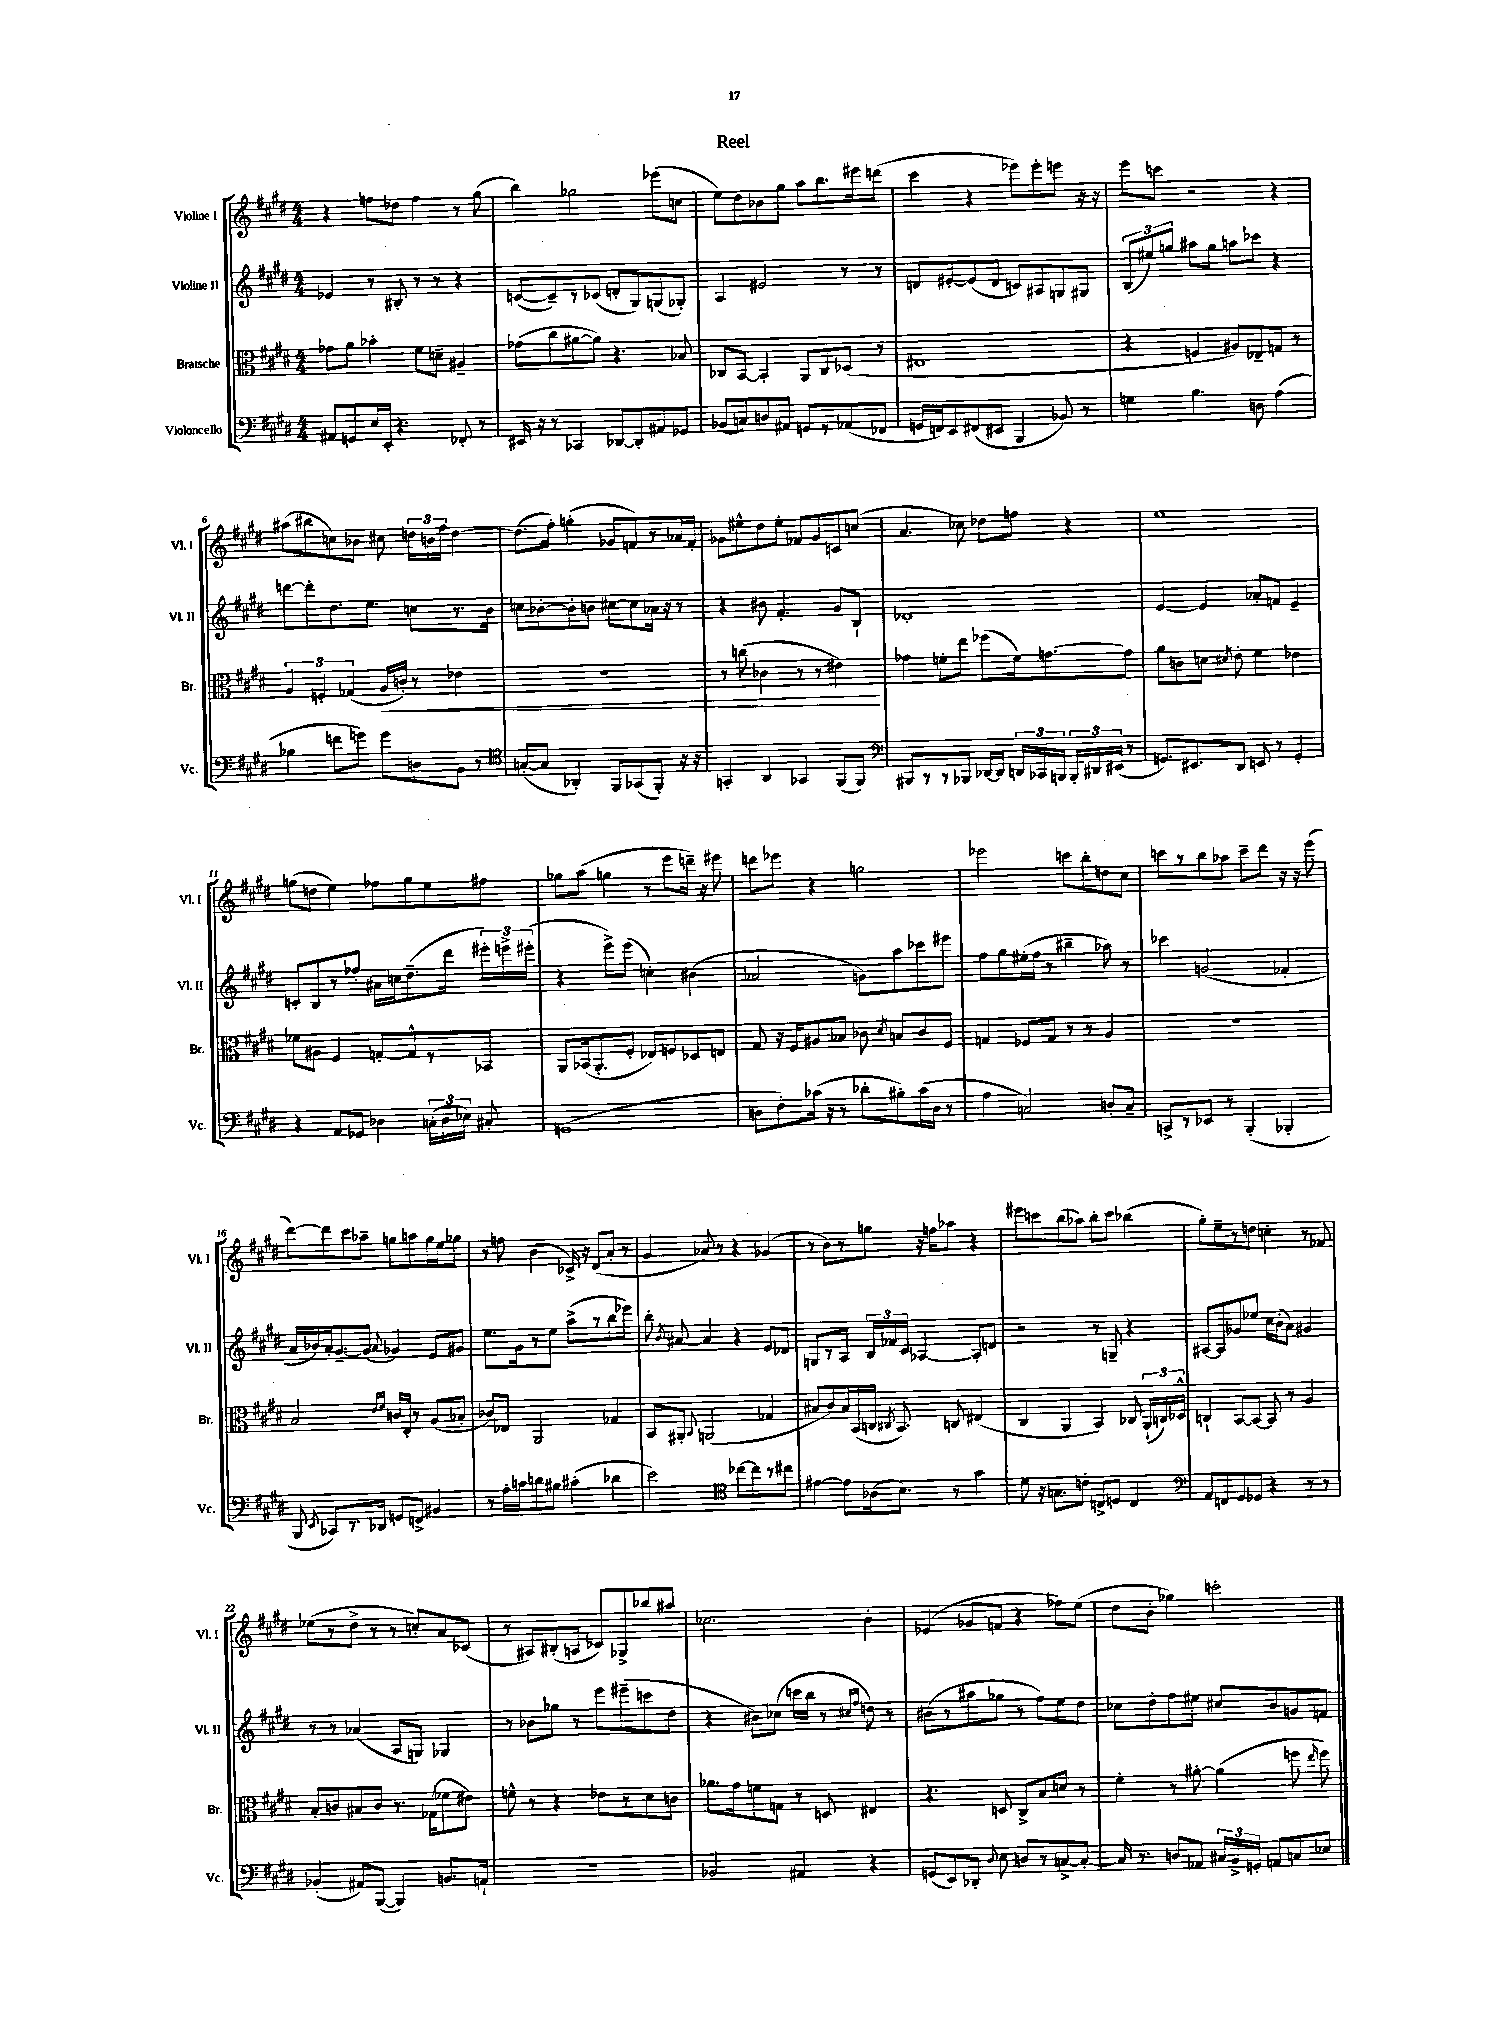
\header { title = "Reel" }
<<
\new StaffGroup <<
\new Staff = "s0" \with { instrumentName = "Violine I" shortInstrumentName = "Vl. I" } {
    \clef treble \key e \major \numericTimeSignature \time 4/4
    \autoBeamOff r4 f''8[ des''8] f''4 r8 gis''8( |
    b''4) ges''2 ees'''8[( c''8] |
    e''8[) dis''8 bes'8 gis''8] a''8[ b''8. eis'''16 d'''8]( |
    cis'''4 r4 ees'''8[) ees'''8-. e'''8] r16 r16 |
    e'''8[ c'''8] r2 r4 |
    ais''8[( bis''8 c''8) bes'8] cis''8 \tuplet 3/2 { d''16[ b'16 fis''16] } d''4~ |
    d''8.[( fis''16]-.) g''4-.( ges'8[ f'8) r8 aes'16 f'16]-. |
    ges'8[ eis''8-^ dis''8 eis''8]-. fes'8[ ges'8 c'8 c''8]( |
    a'4. ces''8) des''8[ f''8] r4 |
    e''1 |
    g''8[( d''8] e''4) fes''8[ g''8 e''8 fis''8] |
    ges''8[ a''8]( g''4 r8 e'''8[ d'''16]--) r16 eis'''8 |
    d'''8[ ees'''8] r4 g''2 |
    ees'''2 c'''8[ b''8-. d''8 cis''8] |
    c'''8[ r8 b''8 aes''8] c'''8[-- dis'''8] r16 r16 e'''8( |
    dis'''8[~) dis'''8 cis'''8 aes''8]-- g''8[ a''8 g''16 e''16 ges''8] |
    r8 f''8 b'4( ces'16->) r16 dis'8[( a'8]-. r8 |
    gis'4 aes'8) r8 r4 ges'4( |
    r8 b'8[) r8 g''8] r16 f''16[ aes''8] r4 |
    eis'''8[ c'''8 b''8( aes''8]) b''8[-. c'''8] bes''4( |
    gis''8[-.) e''8-- r8 d''8] c''4-. r8 fes'8 |
    ees''8[( r8 dis''8]-> r8 r8 c''8[-.) a'8 ces'8]( |
    r8 ais8[) bis8-.( a8] ces'8[) ges8-> bes''8 ais''8] |
    ces''2. b'4-. |
    ees'4( ges'8[ f'8] r4 fes''8[) e''8]( |
    dis''8[ b'8]-. ges''4) c'''2-. \bar "|." |
}
\new Staff = "s1" \with { instrumentName = "Violine II" shortInstrumentName = "Vl. II" } {
    \clef treble \key e \major \numericTimeSignature \time 4/4
    \autoBeamOff ees'4 r8 bis8-. r8 r8 r4 |
    c'8[~( c'8--) r8 ces'8]( d'8[-. gis8) g8( ges8]-.) |
    a4 eis'2 r8 r8 |
    d'8[ eis'8~-. eis'8( d'8] c'8[) ais8 g8 gis8] |
    \tuplet 3/2 { b8[( eis''8) g''8] } ais''8[ g''8] a''8[ ces'''8] r4 |
    d'''8[~ d'''8-. dis''8. e''8.] c''8[ r8. b'16] |
    c''8[ bes'8~-. bes'8-. b'8] cis''8[~ cis''8 aes'16] r16 r8 |
    r4 bis'8 fis'4.-. gis'8[ b8]-! |
    des'1-. |
    e'4~ e'4 aes'8[-. f'8] e'4-- |
    c'8[-. b8 r8 fes''8]-. ais'16[ c''16 dis''8.--( dis'''16] \tuplet 3/2 { eis'''16[-.) e'''16-> eis'''16]-.( } |
    r4 e'''8[->) e'''8]( c''4-.) bis'4( |
    aes'2 g'8[) a''8 ces'''8 eis'''8] |
    fis''8[ gis''8 eis''16-.( fis''16] r8 bis''4-- aes''8) r8 |
    ces'''4 g'2( fes'4-. |
    a'16[ bes'16) a'16-. gis'8.~-- gis'8]( \appoggiatura { a'8 } ges'4) e'8[ gis'8] |
    e''8.[ gis'16 r8 e''8] a''8[->( r8 b''8 ees'''8]) |
    b''8-. \acciaccatura { b'8 } ais'8~ ais'4 r4 e'8[ des'8] |
    g8[ r8 a8] \tuplet 3/2 { b16[ fes'16 cis'16] } aes4~ aes8[-. d'8] |
    r2 r8 g8-- r4 |
    ais8[~ ais8 ges'8 ees''8] cis''16[ b'16-.( a'8]) gis'4 |
    r8 r8 aes'4( a8[ g8]) ges4 |
    r8 bes'8[ ges''8] r8 e'''8[ eis'''8--( c'''8 dis''8] |
    r4 bis'8[) ces''8]( c'''16[ b''16] r8 \grace { cis''16[ fis''16] } d''8) r8 |
    bis'8[( r8 ais''8 ges''8] r8 fis''8[) e''8 dis''8] |
    ces''8[ dis''8-. fis''8 eis''8] cis''8[ b'8 g'8 f'8] \bar "|." |
}
\new Staff = "s2" \with { instrumentName = "Bratsche" shortInstrumentName = "Br." } {
    \clef alto \key e \major \numericTimeSignature \time 4/4
    \autoBeamOff ges'8[ a'8] bes'4-. fis'8[ d'8]-- ais4-- |
    ges'8[( cis''8 ais'8~ ais'8]) r4. bes8 |
    ces8[ b,8]~ b,4-. a,8[ ces8 des8]( r8 |
    eis1 |
    r4 f4 ais8[) ees8-- g8] r8 |
    \tuplet 3/2 { a4 f4-. ges4( } a16[\< c'16]-.) r8 ees'4 |
    r1 |
    r8 c''8( ces'4 r8 r8 eis'4\!) |
    ges'4 f'8[-. e''8] fes''8[( f'16) g'8.~ g'8] |
    a'8[ c'8 d'8] \acciaccatura { dis'8 } e'8-. fis'4 ees'4 |
    fes'8[ ais8] fis4 g8[~-. g8-^ r8 bes,8] |
    a,8[ bes,16( a,8.-. fis8]-. ees8[) f8 des8 e8] |
    gis8 r16 fis16[ ais8 bes8] ces'8 \acciaccatura { dis'8 } b8[ ces'8 fis8] |
    g4 fes8[ g8] r8 r8 a4 |
    R1 |
    b2 \grace { e'16[ fis'16] } c'16[ e16]-. r8 a8[( bes8]-. |
    ces'8[) ees8] a,2 ges4 |
    b,8[ ais,8]-. \appoggiatura { b,8 } a,2( ges4 |
    bis8[ cis'8) bis16 b,16( c16] \acciaccatura { cis8 } b,8.) c8 eis4( |
    cis4 a,4 b,4) ces8 \tuplet 3/2 { a,16[-!( c16) des16]-^ } |
    c4-! b,8[~ b,8]~ b,8 r8 a4 |
    b8[-. c'8 bis8 c'8] r8. ges16[( fes'8 eis'8]) |
    f'8-^ r8 r4 ees'8[ r8 dis'8 c'8] |
    aes'8.[ gis'16 f'8 g8] r8 d8 eis4 |
    r4. d8 cis8[-> b8 d'8] r8 |
    fis'4-. r8 ais'8~-. ais'4( f''8 \grace { e''16 } f''8) \bar "|." |
}
\new Staff = "s3" \with { instrumentName = "Violoncello" shortInstrumentName = "Vc." } {
    \clef bass \key e \major \numericTimeSignature \time 4/4
    \autoBeamOff ais,8[ g,8 e16 e,16]-. r4. fes,8-. r8 |
    eis,16 r16 r8 ces,4 des,8[~ des,8-. ais,8 ges,8] |
    bes,8[( c8) d8 ais,8] g,8[ r8 aes,8( fes,8] |
    g,16[ f,16) e,8 fis,8( eis,8] b,,4 bes,8) r8 |
    g4 b4. d8 a4( |
    bes4 f'8[ g'8]) g'8[ d8 b,8] r8 |
    \clef tenor g8[~-.( g8] aes,4-.) fis,8[ ges,8( fis,8]-.) r16 r16 |
    g,4-. a,4 ges,4 fis,8[( fis,8]) |
    \clef bass bis,,8[ r8 r8 bes,,8] des,16[~ des,16] \tuplet 3/2 { d,16[ ces,16 b,,16] } \tuplet 3/2 { b,,16[-. dis,16 eis,16]( } r8 |
    g,8.[) eis,8. dis,8] e,8 r8 g,4-. |
    r4 a,8[ ges,8] des4 \tuplet 3/2 { c16[-.( des16 ees16]) } cis8-. |
    g,1( |
    d8[ fis8-.) ces'16]( r16 r8 des'8[-. bis8-.) ces'16( d16] r8 |
    a4 c2) d8[-. c8]-- |
    c,8[-> r8 ees,8] r8 b,,4-.( bes,,4-. |
    b,,8 \acciaccatura { e,8 } ces,8[) r8. des,16] g,8[ f,8]-> bis,4 |
    r8 a16[-. c'16 d'8 bis8] cis'4-.( des'4 |
    e'2) \clef tenor ces''8[~ ces''8 r8 cis''8] |
    eis'4~ eis'8[ aes16( b8.]) r8 gis'4 |
    dis'8 r16 g8.[ c'8]-. c8[-> d8] c4 |
    \clef bass a,8[ f,8 gis,8 ges,8] r4 r8 r8 |
    bes,4-.( ais,8[) b,,8]~( b,,4) b,8.[ a,16]-! |
    r1 |
    bes,2 ais,4 r4 |
    g,8[( e,8) des,8]-. \appoggiatura { dis8 } e8 d8[ r8 c8~-> c8]~-. |
    c16 r8. d8[ aes,8] \tuplet 3/2 { cis16[ b,16-> g,16]-. } a,8[ c8 ees8] \bar "|." |
}
>>
>>
